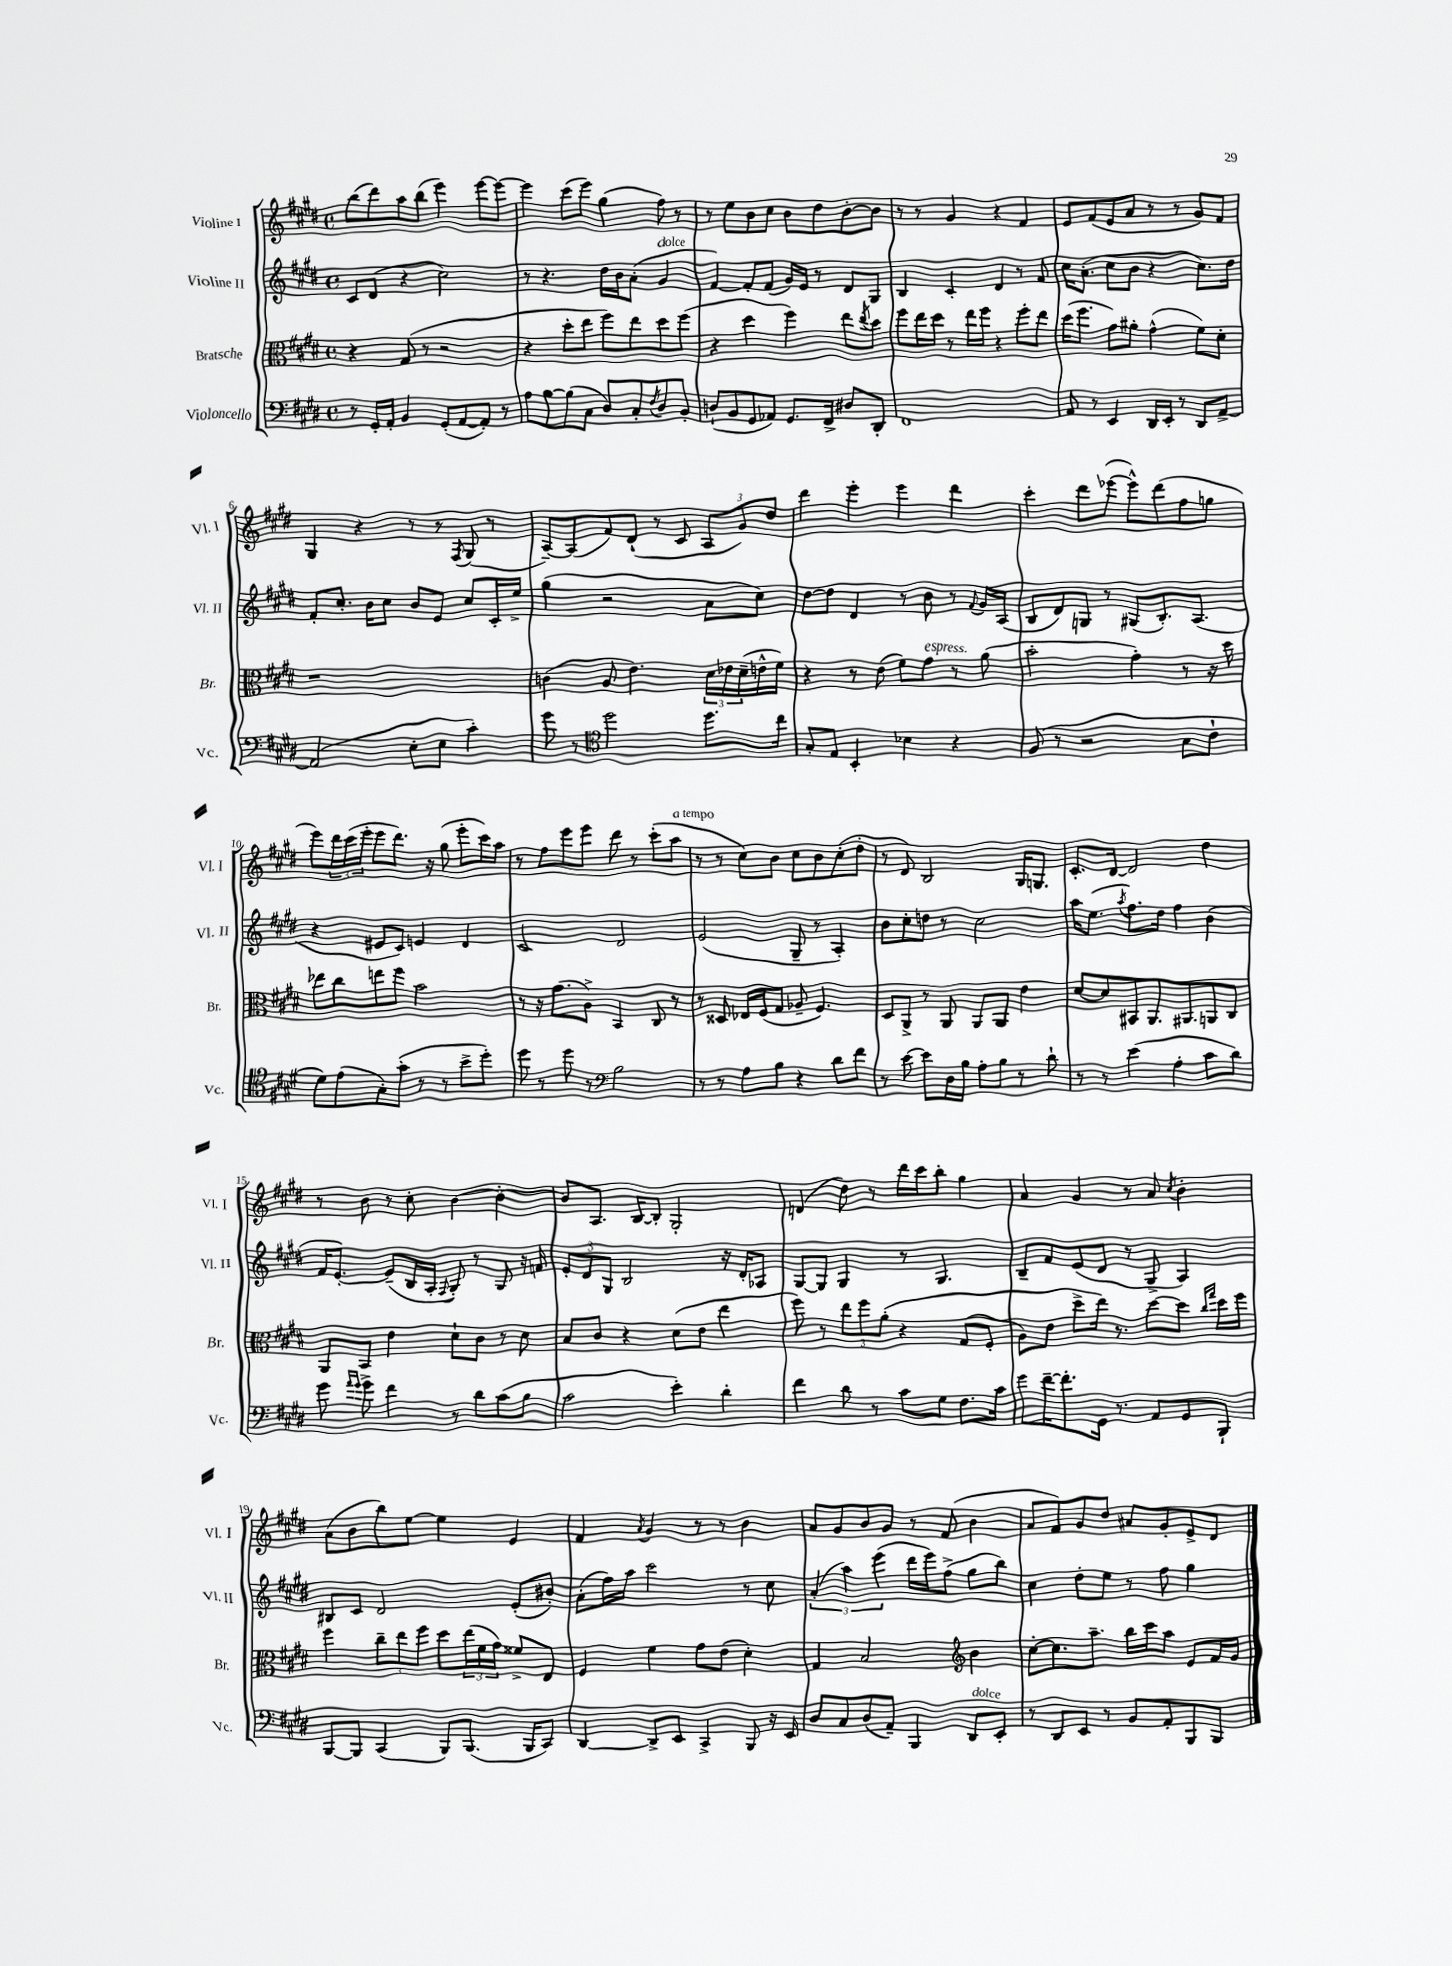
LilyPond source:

<<
\new StaffGroup <<
\new Staff = "s0" \with { instrumentName = "Violine I" shortInstrumentName = "Vl. I" } {
    \clef treble \key e \major \defaultTimeSignature \time 4/4
    b''8( dis'''8) a''8 b''8( e'''4) e'''8~ e'''8~ |
    e'''4 cis'''8( e'''8) gis''4( fis''8) r8 |
    r8 e''8 b'8 cis''8 b'8 dis''8 b'8~-. b'8 |
    r8 r8 gis'4 r4 fis'4 |
    e'8 fis'8( e'8 a'8 r8 r8 gis'8) fis'8 |
    gis4 r4 r8 r8 \acciaccatura { fis8 } gis8( r8 |
    a8~--) a8( fis'8) dis'8-!( r8 cis'8 \tuplet 3/2 { a8 gis'8) dis''8 } |
    dis'''4 e'''4-. e'''4 dis'''4 |
    cis'''4-. dis'''8 ees'''8~( ees'''8-^) dis'''8( fis''8 g''8 |
    e'''8) \tuplet 3/2 { dis'''16 cis'''16( e'''16-. } e'''8 dis'''8.) r16 gis''8( e'''8-. cis'''16) a''16 |
    r8 fis''8 e'''8 e'''8 dis'''8 r8 cis'''8-.( a''8^\markup { \italic "a tempo" } |
    r8 r8 cis''8) b'8 cis''8 b'8 cis''8-.( dis''8-. |
    r8 dis'8) b2 gis16 g8. |
    cis'8.-. dis'16~ dis'2 dis''4 |
    r8 b'8 r8 cis''8-. b'4~ b'4~-. |
    b'8 a8. b16~ b8-. gis2-. |
    d'4( dis''8) r8 dis'''16 cis'''16 b''8-. gis''4 |
    a'4 gis'4 r8 a'8 \acciaccatura { cis''8 } b'4-. |
    a'8( b'8 b''8) e''8~ e''4 e'4 |
    fis'4 \acciaccatura { a'8 } gis'4 r8 r8 b'4 |
    a'8 gis'8 b'8 gis'8 r8 fis'8( b'4 |
    a'8 fis'8) gis'8 dis''8 ais'8 gis'8-. e'8-> dis'8 \bar "|." |
}
\new Staff = "s1" \with { instrumentName = "Violine II" shortInstrumentName = "Vl. II" } {
    \clef treble \key e \major \defaultTimeSignature \time 4/4
    cis'8 dis'8( r4 cis''2) |
    r8 r4. dis''16 b'16 a'8-.( gis'4^\markup { \italic "dolce" } |
    fis'4~) fis'8-. fis'8( gis'16) e'16 r8 dis'8 gis8 |
    b4 cis'4-. dis'4 r8 fis'8 |
    cis''16 a'8.-.( cis''8 b'8 r4 cis''8.) dis''16 |
    fis'8-. cis''8.-. b'16 cis''8 b'8 e'8 cis''8 cis'16-. e''16-> |
    gis''4( r2 a'8 cis''8) |
    dis''8~ dis''8 dis'4 r8 b'8 r8 \appoggiatura { fis'8 } gis'16 a16( |
    b8 dis'8) g8 r8 gis8( b8.-.) a8.( |
    r4 eis'8 cis'8) e'4 dis'4 |
    cis'2 dis'2 |
    e'2( gis8-- r8 a4-.) |
    b'8 cis''8-. d''8 r8 cis''2 |
    a''16 e''8.( \acciaccatura { a''8 } fis''8.) dis''16 fis''4 b'4( |
    fis'16 e'8.~-.) e'8--( b16 a16-. \appoggiatura { fis8 } gis8-.) r8 gis8 r16 f'16 |
    \tuplet 3/2 { e'8-. dis'8 gis8 } b2 r16 dis'16-. aes8 |
    gis8~ gis8 gis4 r8 gis4. |
    b8-- fis'8 e'8( dis'8 r8 gis8-> a4) |
    bis8 cis'8 dis'2 e'8-.( bis'8-.) |
    a'8-.( fis''16) a''16 cis'''2 r8 cis''8 |
    \tuplet 3/2 { a'4-.( a''4) e'''4( } dis'''16 e'''16) fis''8->( gis''8 b''8) |
    cis''4 dis''8-. e''8 r8 fis''8 gis''4 \bar "|." |
}
\new Staff = "s2" \with { instrumentName = "Bratsche" shortInstrumentName = "Br." } {
    \clef alto \key e \major \defaultTimeSignature \time 4/4
    r4 gis8( r8 r2 |
    r4 dis''8-. e''8 fis''8) e''8 dis''8 fis''8( |
    r4 dis''4 fis''4) e''8 \acciaccatura { e''8 } dis''8 |
    fis''8 e''16 dis''16 r8 e''16 fis''16 r4 fis''8-. e''8 |
    dis''16( fis''8. gis'8) ais'8-. gis'4-^( fis'8) dis'8-. |
    r1 |
    c'4( a8 e'4.) \tuplet 3/2 { dis'16 ees'16 dis'16--( } e'16-^ fis'16) |
    r4 r8 e'8( fis'8) gis'8^\markup { \italic "espress." } r8 a'8( |
    b'2-. gis'4-.) r8 r16 dis''16 |
    ees''8 cis''8 e''8 fis''8 b'2 |
    r8 r16 gis'8.( a8->) b,4 cis8 r8 |
    r8 disis8 ees16 fis16( gis8 aes8-- fis4.) |
    dis8 a,8-> r8 a,8 a,8 a,8 e'4 |
    dis'8~ dis'8 bis,8 a,8. ais,8. a,8 cis8 |
    a,8 b,8 e'4 dis'8-! cis'8 r8 dis'8 |
    b8 cis'8 r4 dis'8( e'8 e''4 |
    fis''8) r8 \tuplet 3/2 { e''8 fis''8 a'8-.\( } r4 gis8( fis8-. |
    a8) e'8 dis''8-> e''16\) r8. dis''8~ dis''8 \grace { cis''16 gis''16 } dis''16 fis''16 |
    fis''4 \tuplet 3/2 { cis''8-- e''8 fis''8 } dis''8 \tuplet 3/2 { e''16( fis'16 gis'16) } fisis'8-> e8 |
    fis4 fis'4 gis'8 e'8( dis'4-.) |
    gis4 b2 \clef treble b'4 |
    cis''8~-. cis''8. a''8.-- b''16 cis'''16 a''8 e'8 fis'16 gis'16 \bar "|." |
}
\new Staff = "s3" \with { instrumentName = "Violoncello" shortInstrumentName = "Vc." } {
    \clef bass \key e \major \defaultTimeSignature \time 4/4
    r8 gis,16-. a,16-. b,4 gis,8-.( a,8~ a,8-.) r8 |
    a8 b8~ b8( cis8 dis8) cis8-. \acciaccatura { fis8 } dis8 b,8-. |
    d8-!( b,8 gis,8 aes,8) gis,8. fis,16-> dis8 dis,8-. |
    fis,1 |
    a,8 r8 e,4 dis,16 e,16-. r8 dis,8 a,8~-> |
    a,2( e8-. e8 cis'4-.) |
    gis'8 r8 \clef tenor dis''2 dis''8. cis''16 |
    gis8-. e8 b,4-. bes4 r4 |
    fis8( r8 r2 gis8 cis'8-! |
    dis'8) e'8( gis8-.) gis'8-.( r8 r8 b'8-> dis''8-.) |
    dis''8 r8 dis''8 r8 \clef bass b2 |
    r8 r8 a8 b8 r4 dis'8 fis'8 |
    r8 e'8~ e'8 dis16 b16 a8-. b8 r8 dis'8-! |
    r8 r8 e'4( a4-. cis'8 dis'8) |
    gis'8 \grace { a'16 gis'16 } gis'8-> fis'4 r8 dis'8 cis'8( b8 |
    cis'2 e'4-.) dis'4-. |
    fis'4 dis'8 r8 cis'8 gis8 fis8. cis'16 |
    gis'8 fis'16~-- fis'8.-. gis,16 r8. a,8 gis,8 b,,8-! |
    b,,8~ b,,8 cis,4( b,,8) b,,8.( b,,16 cis,8) |
    dis,4~ dis,8-> e,8 cis,4-> b,,8 r16 e,16 |
    dis8 cis8 dis8( a,8--) b,,4 dis,8^\markup { \italic "dolce" } e,8-. |
    r8 dis,8 e,8 r8 b,8 a,8-. b,,8 b,,8 \bar "|." |
}
>>
>>
